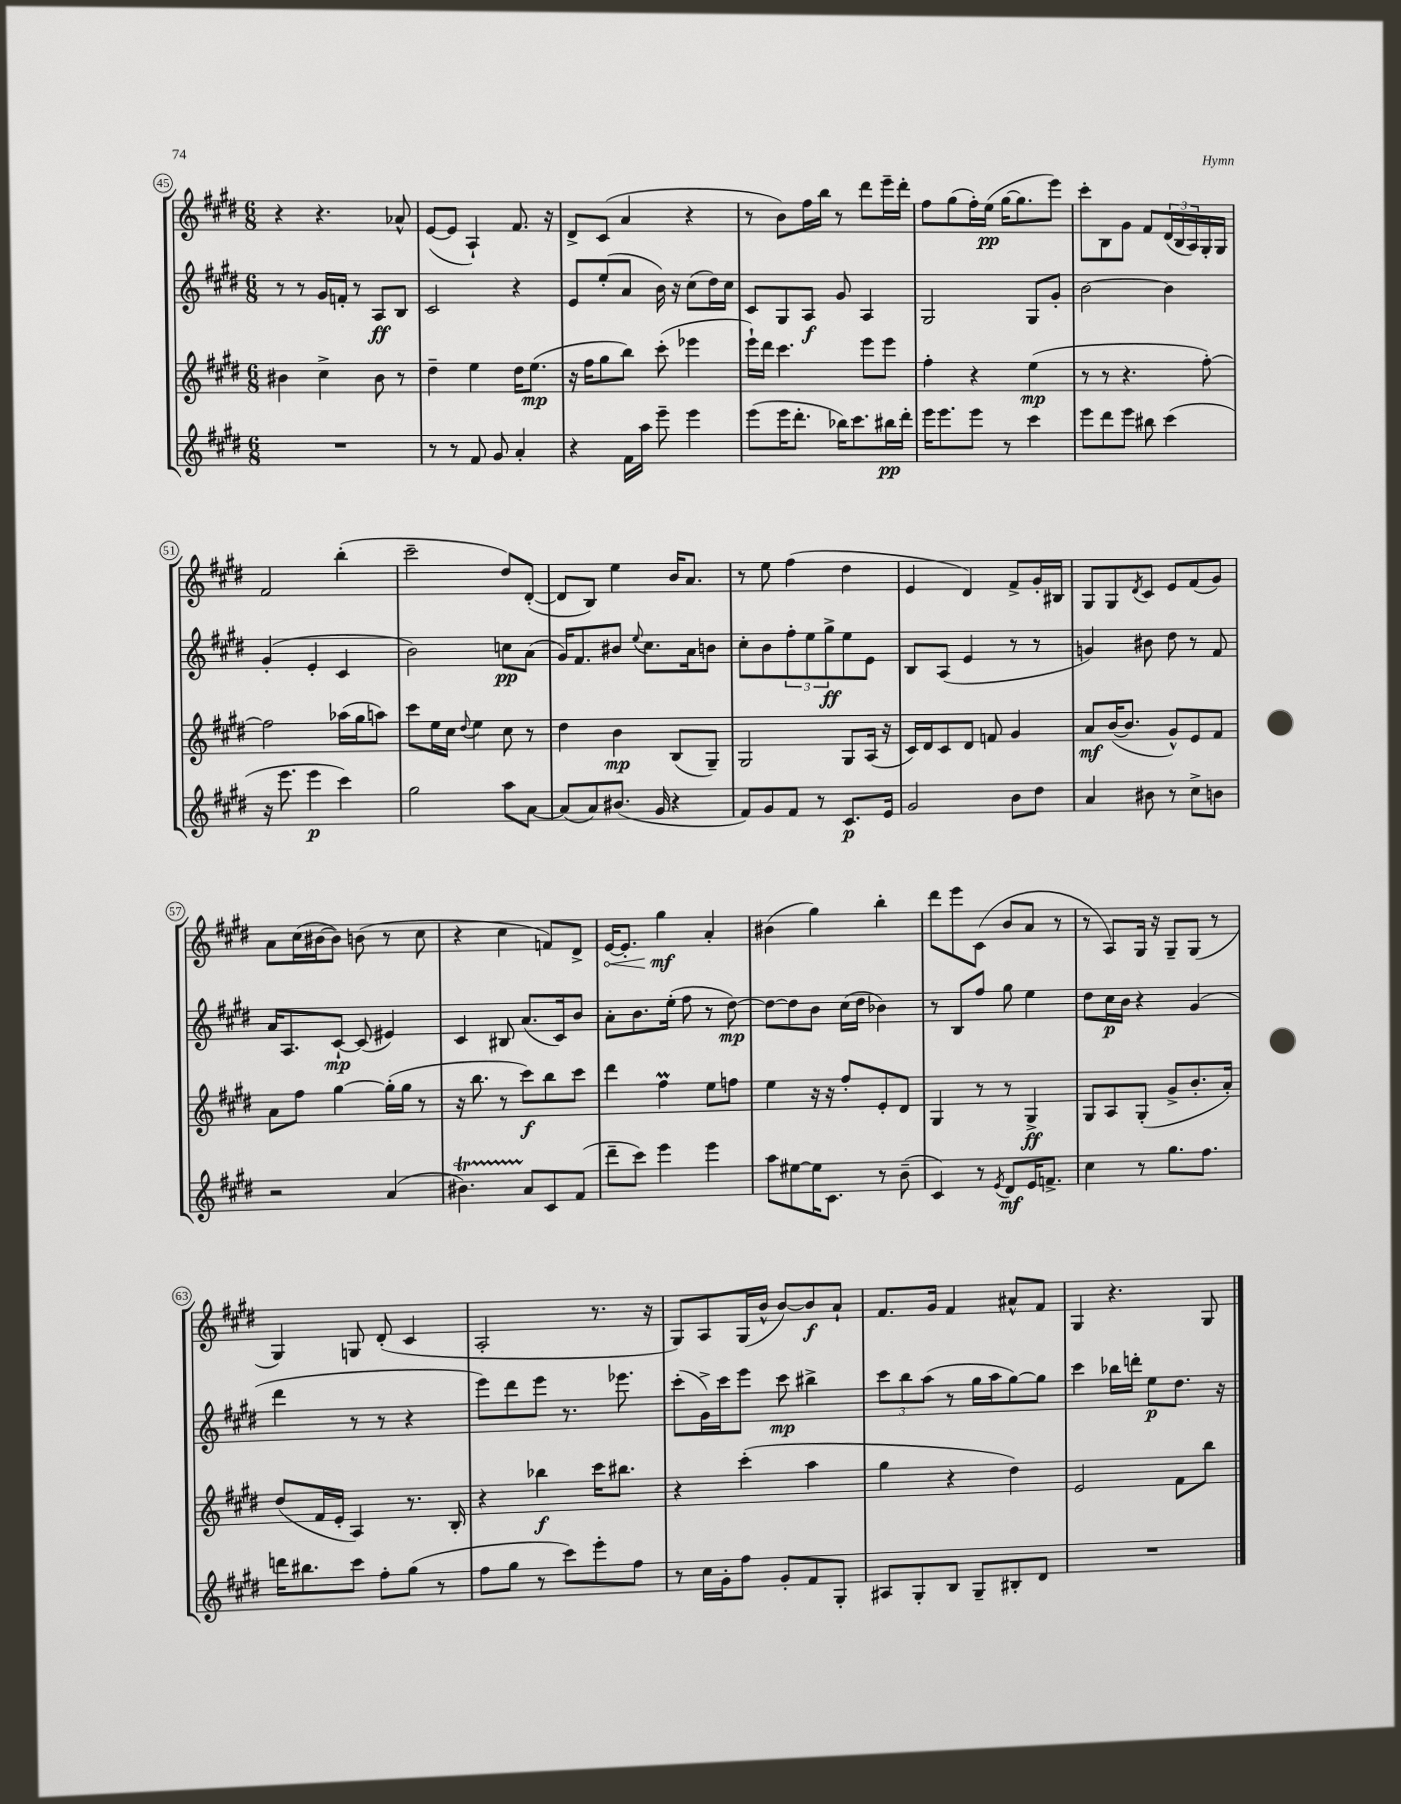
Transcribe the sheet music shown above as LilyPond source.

<<
\new StaffGroup <<
\new Staff = "s0" {
    \clef treble \key e \major \numericTimeSignature \time 6/8
    r4 r4. aes'8-^ |
    e'8~( e'8 a4-!) fis'8. r16 |
    dis'8-> cis'8( a'4 r4 |
    r8 b'8) fis''16 b''16 r8 dis'''8 e'''16-- dis'''16-. |
    fis''8 gis''8( fis''16-.) e''16\pp( gis''16~ gis''8. e'''8) |
    cis'''8-. b8 gis'8 fis'8 \tuplet 3/2 { dis'16( b16 a16) } gis16-. gis16 |
    fis'2 b''4-.( |
    cis'''2-- dis''8) dis'8~-.( |
    dis'8 b8) e''4 b'16 a'8. |
    r8 e''8 fis''4( dis''4 |
    e'4 dis'4) fis'8-> gis'16-. bis16 |
    gis8 gis8 \acciaccatura { dis'8 } cis'8 e'8 fis'8( gis'8) |
    a'8 cis''16( bis'16~ bis'8) b'8( r8 cis''8 |
    r4 cis''4 f'8) dis'8-> |
    \once \override Hairpin.circled-tip = ##t e'16~\< e'8.-. gis''4\mf\! a'4-. |
    bis'4( gis''4) b''4-. |
    dis'''8 e'''8 cis'8( b'8 a'8 r8 |
    r8 a8) gis16 r16 gis8-- gis8( r8 |
    gis4) g8 dis'8-.( cis'4 |
    a2-. r8. r16 |
    gis8) a8 gis16( b'16-^ b'8~) b'8\f a'8-! |
    fis'8. gis'16 fis'4 ais'8-^ fis'8 |
    gis4 r4. gis8 \bar "|." |
}
\new Staff = "s1" {
    \clef treble \key e \major \numericTimeSignature \time 6/8
    r8 r8 gis'16 f'16-. r8 a8\ff b8 |
    cis'2 r4 |
    e'8 e''8-.( a'8 b'16) r16 cis''8( dis''16) cis''16 |
    cis'8 gis8 a8\f gis'8 a4 |
    gis2 gis8 gis'8-. |
    b'2~ b'4 |
    gis'4-.( e'4-. cis'4 |
    b'2) c''8\pp a'8( |
    gis'16) fis'8. bis'8 \appoggiatura { e''8 } cis''8. a'16 b'8 |
    cis''8-. b'8 \tuplet 3/2 { fis''8-. e''8 gis''8->\ff } e''8 e'8 |
    b8 a8( e'4 r8 r8 |
    g'4) bis'8 dis''8 r8 fis'8 |
    a'16 a8. cis'8~-!\mp cis'8( eis'4) |
    cis'4 bis8 a'8.( cis'16) b'8 |
    a'8-. b'8. e''16-.( fis''8 r8 dis''8~\mp) |
    dis''8~ dis''8 b'8 cis''16( dis''16 bes'4) |
    r8 b8 fis''8 gis''8 e''4 |
    dis''8 cis''16\p b'16 r4 gis'4( |
    dis'''4 r8 r8 r4 |
    e'''8) dis'''8 e'''8 r8. ees'''8. |
    cis'''8-.( gis'16->) cis'''16 e'''8 cis'''8\mp bis''4-> |
    \tuplet 3/2 { cis'''8 b''8 a''8( } r8 gis''16 a''16 gis''8~) gis''8 |
    cis'''4 bes''16 d'''16-. e''8\p dis''8. r16 \bar "|." |
}
\new Staff = "s2" {
    \clef treble \key e \major \numericTimeSignature \time 6/8
    bis'4 cis''4-> bis'8 r8 |
    dis''4-- e''4 dis''16 e''8.\mp( |
    r16 fis''16 gis''8 b''8) cis'''8-.( ees'''4 |
    e'''16-!) dis'''16 cis'''4. e'''8 e'''8 |
    fis''4-. r4 e''4\mp( |
    r8 r8 r4. fis''8~-.) |
    fis''2 aes''16( gis''16 a''8) |
    cis'''8 e''16 cis''16 \appoggiatura { dis''8 } e''4 cis''8 r8 |
    dis''4 b'4\mp b8( gis8--) |
    gis2 gis8 a16( r16 |
    cis'16) dis'16 cis'8 dis'8 f'8 gis'4 |
    a'8\mf b'16~( b'8. gis'8-^) e'8 fis'8 |
    a'8 fis''8 gis''4~ gis''16-.( gis''16 r8 |
    r16 b''8. r8 cis'''8\f) b''8 cis'''8 |
    dis'''4 fis''4\prall e''8 f''8 |
    e''4 r16 r16 fis''8-. e'8-. dis'8 |
    gis4 r8 r8 gis4->\ff |
    gis8 a8 gis8-.( gis'8-> b'8.-. a'16-.) |
    dis''8( fis'16 e'16-. a4) r8. b16-. |
    r4 bes''4\f cis'''16 bis''8. |
    r4 cis'''4-.( a''4 |
    gis''4 r4 dis''4) |
    e'2 fis'8 b''8 \bar "|." |
}
\new Staff = "s3" {
    \clef treble \key e \major \numericTimeSignature \time 6/8
    R2. |
    r8 r8 fis'8 gis'8 a'4-. |
    r4 fis'16 a''16 e'''8-- e'''4 |
    e'''8( e'''16 dis'''8.-. bes''16) cis'''8. bis''16\pp dis'''16-. |
    e'''16 e'''8. e'''8 r8 cis'''4 |
    e'''8 dis'''8 e'''8 bis''8 cis'''4( |
    r16 e'''8. e'''4\p cis'''4) |
    gis''2 a''8 a'8~ |
    a'8( a'8) bis'8.( gis'16 r4 |
    fis'8) gis'8 fis'8 r8 cis'8.\p e'16 |
    gis'2 b'8 dis''8 |
    a'4 bis'8 r8 cis''8-> b'8 |
    r2 a'4( |
    bis'4.\startTrillSpan) a'8\stopTrillSpan cis'8 fis'8( |
    dis'''8-- cis'''8) e'''4 e'''4 |
    a''8 eis''8~ eis''16 cis'8. r8 b'8--( |
    cis'4) r8 \acciaccatura { e'8 } dis'8\mf e'16 f'8.-> |
    cis''4 r8 gis''8. fis''8. |
    d'''16 bis''8. cis'''8 fis''8-. gis''8( r8 |
    fis''8 gis''8 r8 cis'''8) e'''8-. fis''8 |
    r8 cis''16 gis'16-. fis''8 gis'8-. fis'8 gis8-. |
    ais8 gis8-. b8 gis8-- bis8-. dis'8 |
    R2. \bar "|." |
}
>>
>>
\layout { \context { \Score currentBarNumber = #45 \override BarNumber.stencil = #(make-stencil-circler 0.1 0.3 ly:text-interface::print) } }
